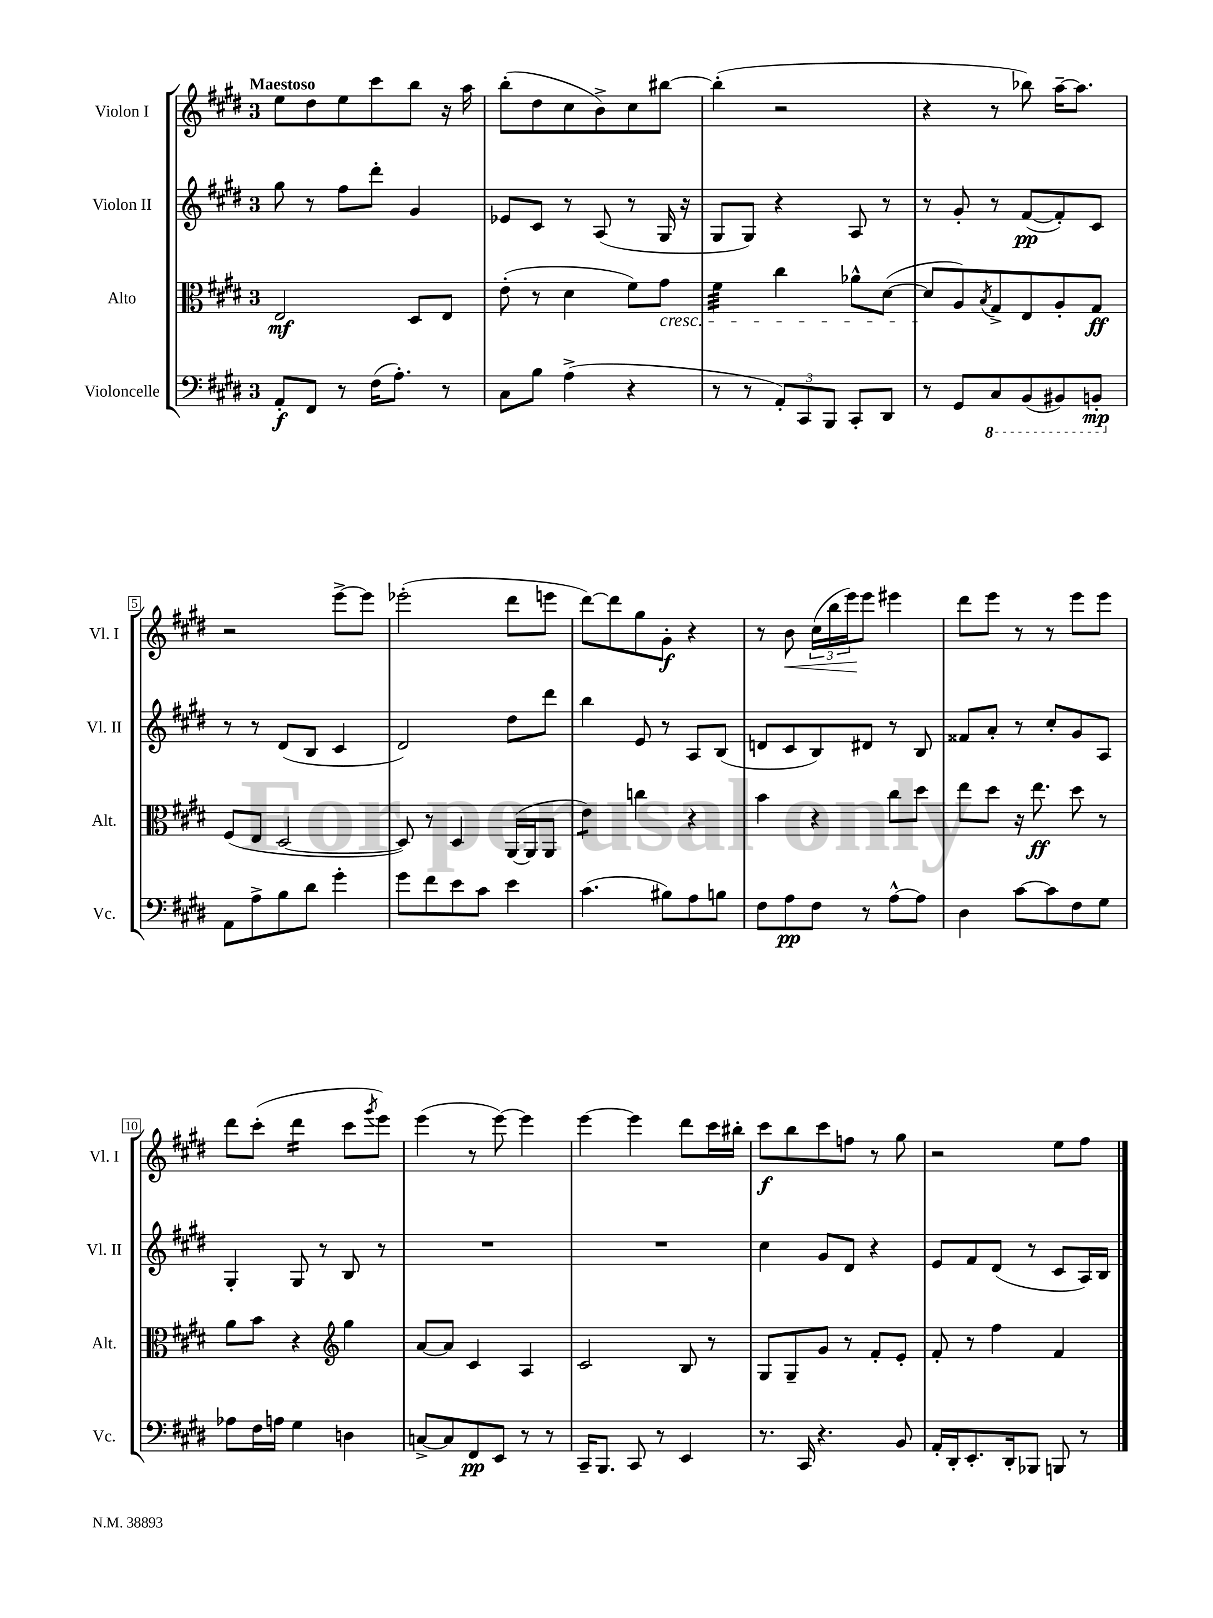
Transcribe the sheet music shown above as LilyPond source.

<<
\new StaffGroup <<
\new Staff = "s0" \with { instrumentName = "Violon I" shortInstrumentName = "Vl. I" } {
    \clef treble \key e \major \once \override Staff.TimeSignature.style = #'single-digit \time 3/4 \tempo "Maestoso"
    e''8 dis''8 e''8 cis'''8 b''8 r16 a''16 |
    b''8-.( dis''8 cis''8 b'8->) cis''8 bis''8~ |
    bis''4-.( r2 |
    r4 r8 bes''8) a''16~-- a''8. |
    r2 e'''8~-> e'''8 |
    ees'''2-.( dis'''8 e'''8 |
    dis'''8~) dis'''8 gis''8 gis'8-.\f r4 |
    r8 b'8\< \tuplet 3/2 { cis''16( b''16 e'''16\!) } e'''8 eis'''4 |
    dis'''8 e'''8 r8 r8 e'''8 e'''8 |
    dis'''8 cis'''8-.( dis'''4:16 cis'''8 \acciaccatura { gis'''8 } e'''8) |
    e'''4( r8 e'''8~) e'''4 |
    e'''4~ e'''4 dis'''8 cis'''16 bis''16-. |
    cis'''8\f b''8 cis'''8 f''8 r8 gis''8 |
    r2 e''8 fis''8 \bar "|." |
}
\new Staff = "s1" \with { instrumentName = "Violon II" shortInstrumentName = "Vl. II" } {
    \clef treble \key e \major \once \override Staff.TimeSignature.style = #'single-digit \time 3/4
    gis''8 r8 fis''8 dis'''8-. gis'4 |
    ees'8 cis'8 r8 a8( r8 gis16 r16 |
    gis8 gis8) r4 a8 r8 |
    r8 gis'8-. r8 fis'8~\pp( fis'8-.) cis'8 |
    r8 r8 dis'8( b8 cis'4 |
    dis'2) dis''8 dis'''8 |
    b''4 e'8 r8 a8 b8( |
    d'8 cis'8 b8) dis'8 r8 b8 |
    fisis'8 a'8-. r8 cis''8-. gis'8 a8 |
    gis4-. gis8 r8 b8 r8 |
    R2. |
    R2. |
    cis''4 gis'8 dis'8 r4 |
    e'8 fis'8 dis'8( r8 cis'8 a16) b16 \bar "|." |
}
\new Staff = "s2" \with { instrumentName = "Alto" shortInstrumentName = "Alt." } {
    \clef alto \key e \major \once \override Staff.TimeSignature.style = #'single-digit \time 3/4
    e2\mf dis8 e8 |
    e'8-.( r8 dis'4 fis'8) gis'8\cresc |
    fis'4:32 cis''4 aes'8-^ dis'8~( |
    dis'8\! a8) \acciaccatura { b8 } gis8-> e8 a8-. gis8\ff |
    fis8( e8 dis2~ |
    dis8) r8 dis4 a,16~( a,16 a,8 |
    e'4:8) c''4 r4 |
    b'4 r4 cis''8 dis''8 |
    e''8 dis''8 r16 e''8.\ff dis''8 r8 |
    a'8 b'8 r4 \clef treble gis''4 |
    a'8~ a'8 cis'4 a4 |
    cis'2 b8 r8 |
    gis8 gis8-- gis'8 r8 fis'8-. e'8-. |
    fis'8-. r8 fis''4 fis'4 \bar "|." |
}
\new Staff = "s3" \with { instrumentName = "Violoncelle" shortInstrumentName = "Vc." } {
    \clef bass \key e \major \once \override Staff.TimeSignature.style = #'single-digit \time 3/4
    a,8-.\f fis,8 r8 fis16( a8.-.) r8 |
    cis8 b8 a4->( r4 |
    r8 r8 \tuplet 3/2 { a,8-.) cis,8 b,,8 } cis,8-. dis,8 |
    r8 gis,8 \ottava #-1 cis,8 b,,8( bis,,8) b,,8-.\mp \ottava #0 |
    a,8 a8-> b8 dis'8 gis'4-. |
    gis'8 fis'8 e'8 cis'8 e'4 |
    cis'4.( bis8) a8 b8 |
    fis8 a8\pp fis8 r8 a8~-^ a8 |
    dis4 cis'8~ cis'8 fis8 gis8 |
    aes8 fis16 a16 gis4 d4 |
    c8~-> c8 fis,8\pp e,8 r8 r8 |
    cis,16-- b,,8. cis,8 r8 e,4 |
    r8. cis,16 r4. b,8 |
    a,16-. dis,16-. e,8.-. dis,16-. bes,,8 b,,8 r8 \bar "|." |
}
>>
>>
\layout { \context { \Score \override BarNumber.stencil = #(make-stencil-boxer 0.1 0.3 ly:text-interface::print) } }
